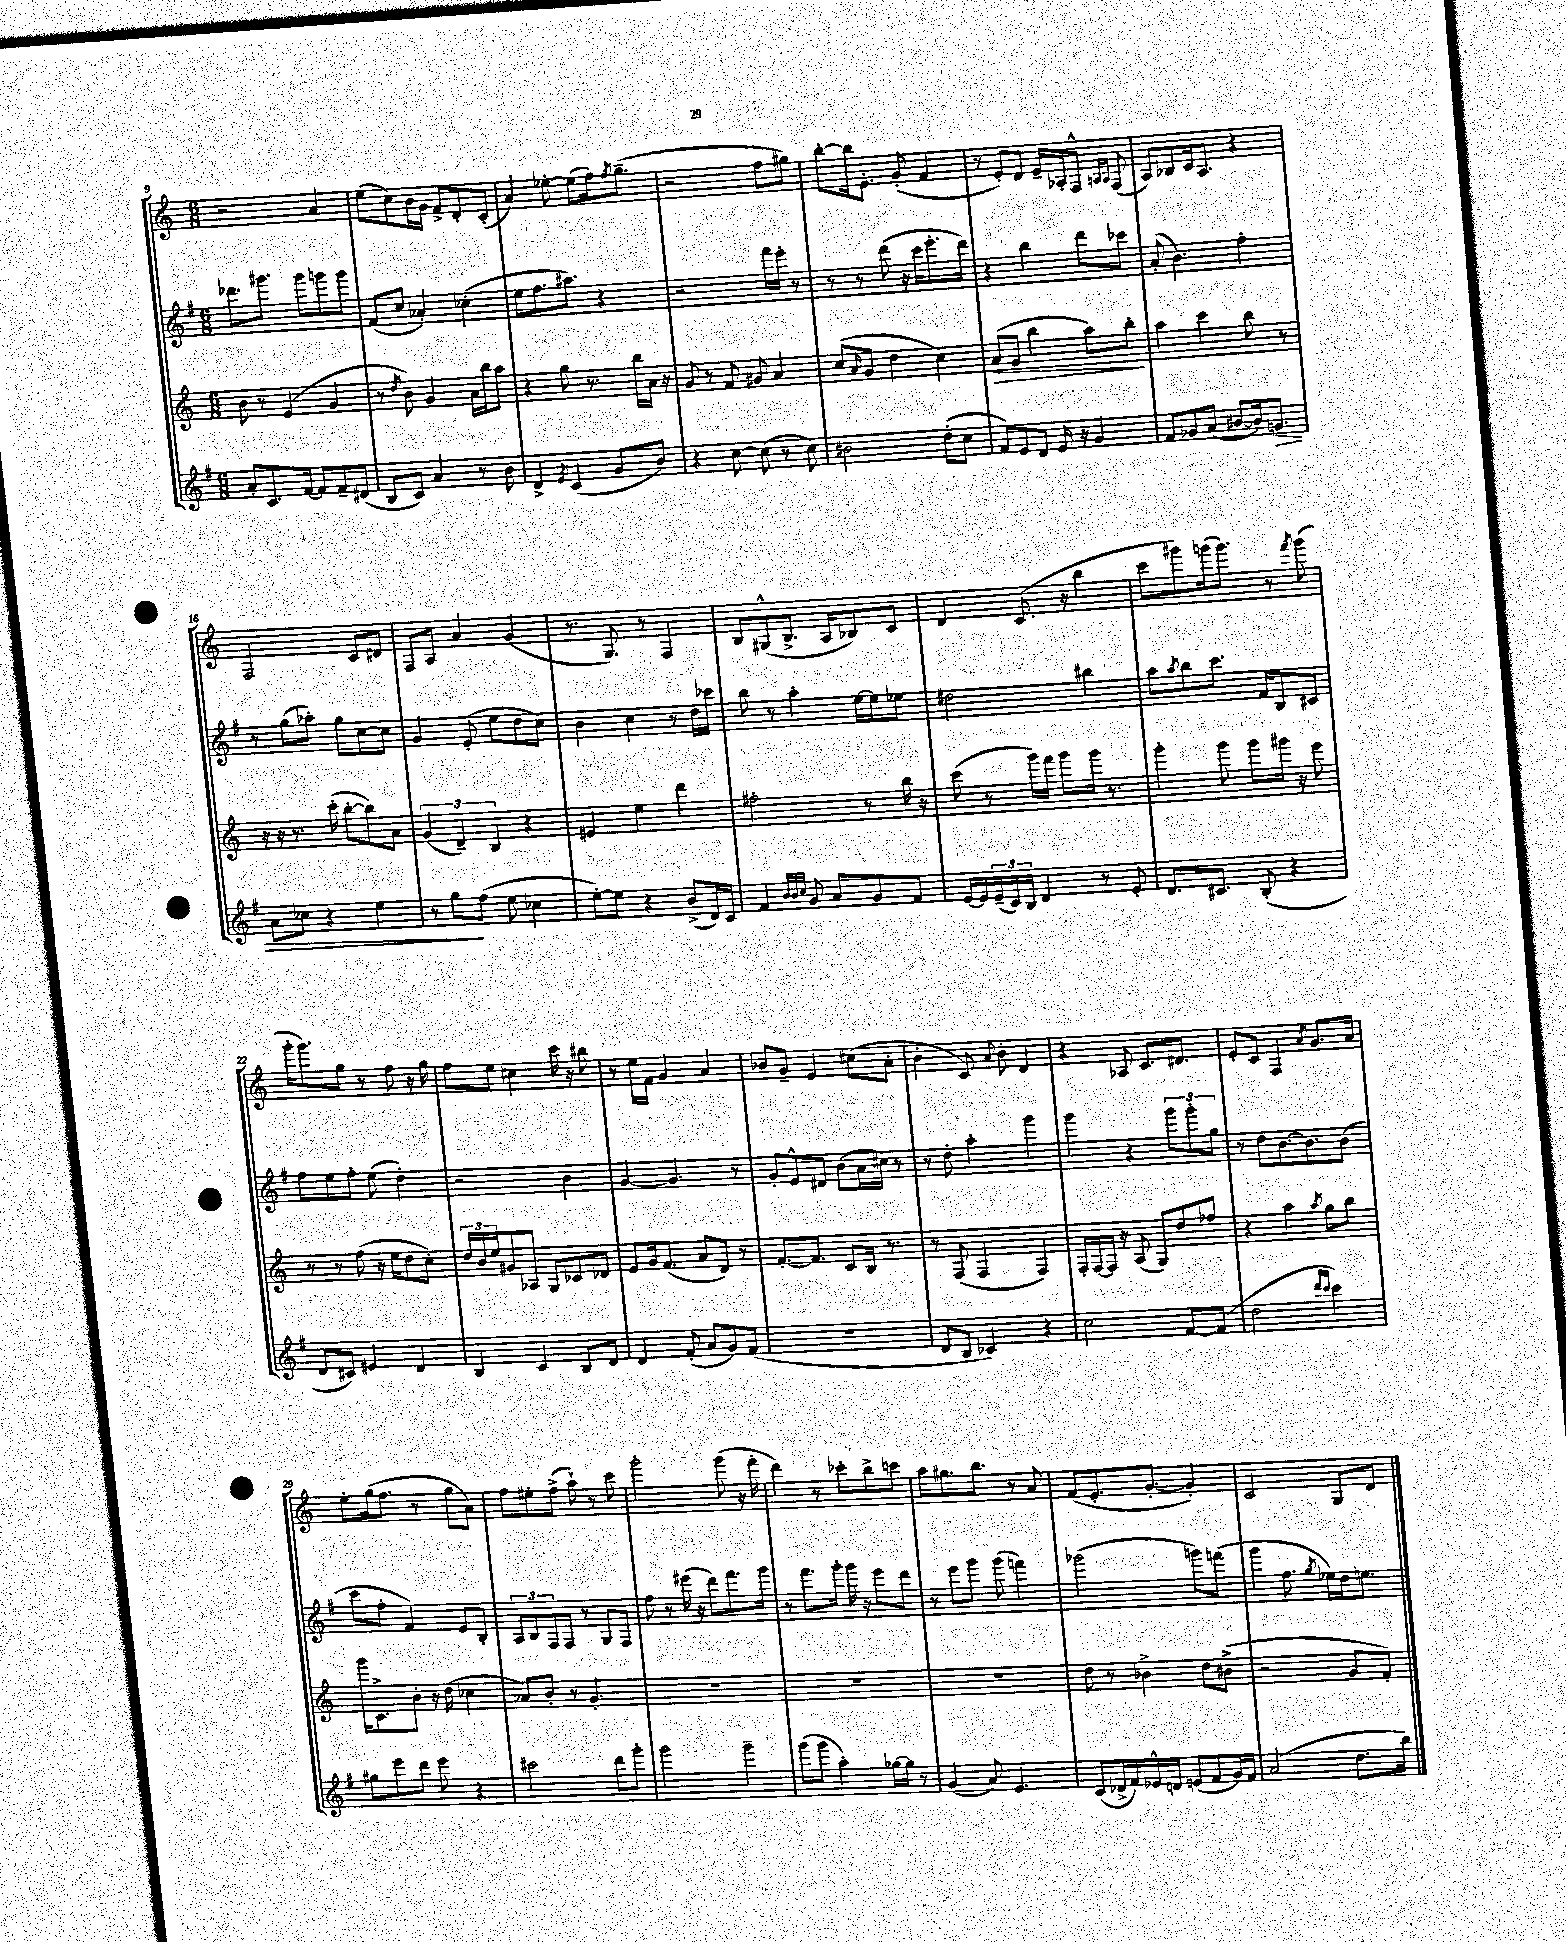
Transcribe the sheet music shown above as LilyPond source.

<<
\new StaffGroup <<
\new Staff = "s0" {
    \clef treble \key c \major \numericTimeSignature \time 6/8
    r2 a'4 |
    e''8( c''8) b'16 g'16 f'8-> d'8-. c'8-.( |
    a'4) ees''8~-. ees''8( f''16) \acciaccatura { f''8 } g''8.--( |
    r2 f''8 gis''8) |
    b''8~-. b''16 e'8.-. g'8-.( f'4 |
    r8 e'8-.) d'8 e'16-- aes16-. f8-^ \grace { a16 a16 } f8( |
    a8) bes8 c'16 a8. r4 |
    f2 c'8 dis'8 |
    f8 a8 a'4 g'4( |
    r8. g8.) r8 f4 |
    b8 gis8-^( b8.-> a16 bes8) c'8 |
    d'4 c'8.( r16 b''4 |
    c'''8 gis'''8) g'''16( g'''8.) r8 \acciaccatura { f'''8 } g'''8( |
    g'''16-. g'''8.) g''8 r8 f''8 r16 g''16 |
    f''8 e''8 cis''4 c'''16 r16 bis''8 |
    r8 e''16 f'16 g'4 a'4 |
    bes'8 g'8-- e'4 cis''8( a'8-. |
    b'4-. c'8) \appoggiatura { a'8 } b'8-. d'4 |
    r4 aes8 c'8. dis'8. |
    e'8-. c'8 f4 \acciaccatura { a'8 } g'8. a'16 |
    e''8-. g''16( f''8. r8 g''8 a'8) |
    f''8 eis''8-. f''8->( a''8-!) r8 c'''8 |
    g'''2-. g'''8( r16 f'''16-. |
    d'''4) r8 ces'''8-. b''8-> c'''8 |
    a''8 gis''8. b''8. r8 a'8 |
    f'8( e'8.-. g'8.~-. g'4-.) |
    c'2 g8 d'8 \bar "|." |
}
\new Staff = "s1" {
    \clef treble \key g \major \numericTimeSignature \time 6/8
    des'''8. gis'''8. gis'''8 g'''8 g'''8 |
    fis'8( c''8 aes'4-.) ces''4-.( |
    e''8 fis''8. ais''8.) r4 |
    r2 fis'''16 e'''16-. r8 |
    r8 r8 d'''8( r16 c'''16 e'''8.-. d'''16) |
    r4 b''4 d'''8 ces'''8 |
    a'8-.( b'4.) fis''4-. |
    r8 g''8( aes''8-.) g''8 c''8~ c''8 |
    g'4 e'8-.( e''8 d''8 c''8) |
    b'4 c''4 r8 d''16 ces'''16 |
    b''8 r8 a''4-. e''16~ e''16 ees''8 |
    dis''2 bis''4 |
    a''8 \acciaccatura { a''8 } b''8 c'''8. fis'16 b8 cis'8 |
    fis''8 e''8 fis''8-. e''8( d''4-.) |
    r2 b'4 |
    g'4~ g'4. r8 |
    g'8-. e'8-^ dis'8 b'8( a'16 cis''16) r8 |
    r8 d''8-. a''4-. g'''4 |
    g'''4 r4 \tuplet 3/2 { g'''8 g'''8-. g''8 } |
    r8 d''8 b'8.~ b'8. b'8( |
    c'''8 fis''8-. fis'4) e'8 b8-. |
    \tuplet 3/2 { a8 b8 fis8 } fis8 r8 g8 fis8 |
    fis''8 r8 eis'''16( r16 d'''8) fis'''8. g'''16 |
    r8 fis'''8. g'''16-. g'''16 r16 e'''8 d'''8 |
    r8 e'''8 g'''8 g'''8( f'''4) |
    ges'''2( g'''8) f'''8( |
    g'''4 fis''8. \acciaccatura { g''8 } ees''16) d''16 e''8. \bar "|." |
}
\new Staff = "s2" {
    \clef treble \key c \major \numericTimeSignature \time 6/8
    b'8 r8 e'4( g'4 |
    r8 \acciaccatura { d''8 } b'8) g'4 a'16 b''16 a''8 |
    r4 g''8 r8. b''16 a'16 r16 |
    g'8 r8 f'8 gis'8 a'4 |
    c''8( \grace { a'16 } g'8 d''4 c''4) |
    a'8\>( g'8 b''4 a''8) b''8-.\! |
    a''4 c'''4 b''8 r8 |
    r16 r16 r8. c'''16-.( b''8~-. b''8) a'8 |
    \tuplet 3/2 { g'4( d'4--) b4 } r4 |
    eis'4 e''4 d'''4 |
    fis''2-. r8 b''16 r16 |
    c'''8( r8 g'''16) f'''16 g'''8 g'''16 r8. |
    g'''4-. g'''8 g'''8 gis'''16 r16 e'''8 |
    r8 r8 f''8( r16 e''16 d''8 c''8-.) |
    \tuplet 3/2 { d''16 b'16 e''16 } gis'8 aes8 g8 ces'8 des'8 |
    e'8 g'16 f'8.( a'8 d'8) r8 |
    f'8.~-. f'8. c'8 b16 r8. |
    r8 f8( f4 f4) |
    f16-. f16~ f16 r16 a8( g8) d''8 fes''8 |
    r4 a''4 \acciaccatura { a''8 } g''8 b''8 |
    g'''16 c'8.-> b'8-. r16 d''16( ces''4 |
    aes'8) b'8-. r8 g'4.-. |
    R2. |
    R2. |
    R2. |
    d''8 r8 bes'4-> d''8 bis'8->( |
    r2 g'8 f'8-.) \bar "|." |
}
\new Staff = "s3" {
    \clef treble \key g \major \numericTimeSignature \time 6/8
    a'8-. c'8. fis'16~ fis'8 fis'8-- dis'8( |
    b8 c'8) a'4 r8 b'8 |
    d'4-> \acciaccatura { e'8 } c'4( g'8 b'8) |
    r4 c''8~ c''8( r8 c''8) |
    bis'2 d''8-.( c''8 |
    fis'8) e'8 d'8 e'16 r16 g'4 |
    fis'8 ges'8 a'8( bis'8~ bis'16) g'8.\> |
    a'8 ces''8 r4 e''4 |
    r8 g''8\! fis''8( e''8 ces''4 |
    e''8~-.) e''8 r4 b'8->( d'16) c'16 |
    fis'4 \grace { b'32 b'32 c''32 } g'8 a'8 g'8 fis'8 |
    e'16~ e'16 \tuplet 3/2 { e'16--( c'16) b16 } d'4 r8 e'8-. |
    d'8. cis'8. b8-.( r4 |
    d'8 cis'8) eis'4 d'4 |
    b4 c'4 b8 d'8 |
    d'4 fis'8-.( a'8 g'8) fis'8( |
    R2. |
    d'8 b8 ces'4) r4 |
    c''2 fis'8~ fis'8( |
    d''2 \grace { d'''16 c'''16 } c'''4) |
    gis''8 e'''8 d'''8 e'''8 r4 |
    cis'''2 d'''8 g'''8-. |
    g'''2 g'''4-- |
    g'''8( g'''8 a''4-.) ges''16~ ges''16 r8 |
    g'4( a'8) e'4. |
    c'8( des'16-> fis'16) ees'16-^ d'16 e'8( fis'8 g'16) fis'16 |
    a'2( d''8. b''16) \bar "|." |
}
>>
>>
\layout { \context { \Score currentBarNumber = #9 } }
